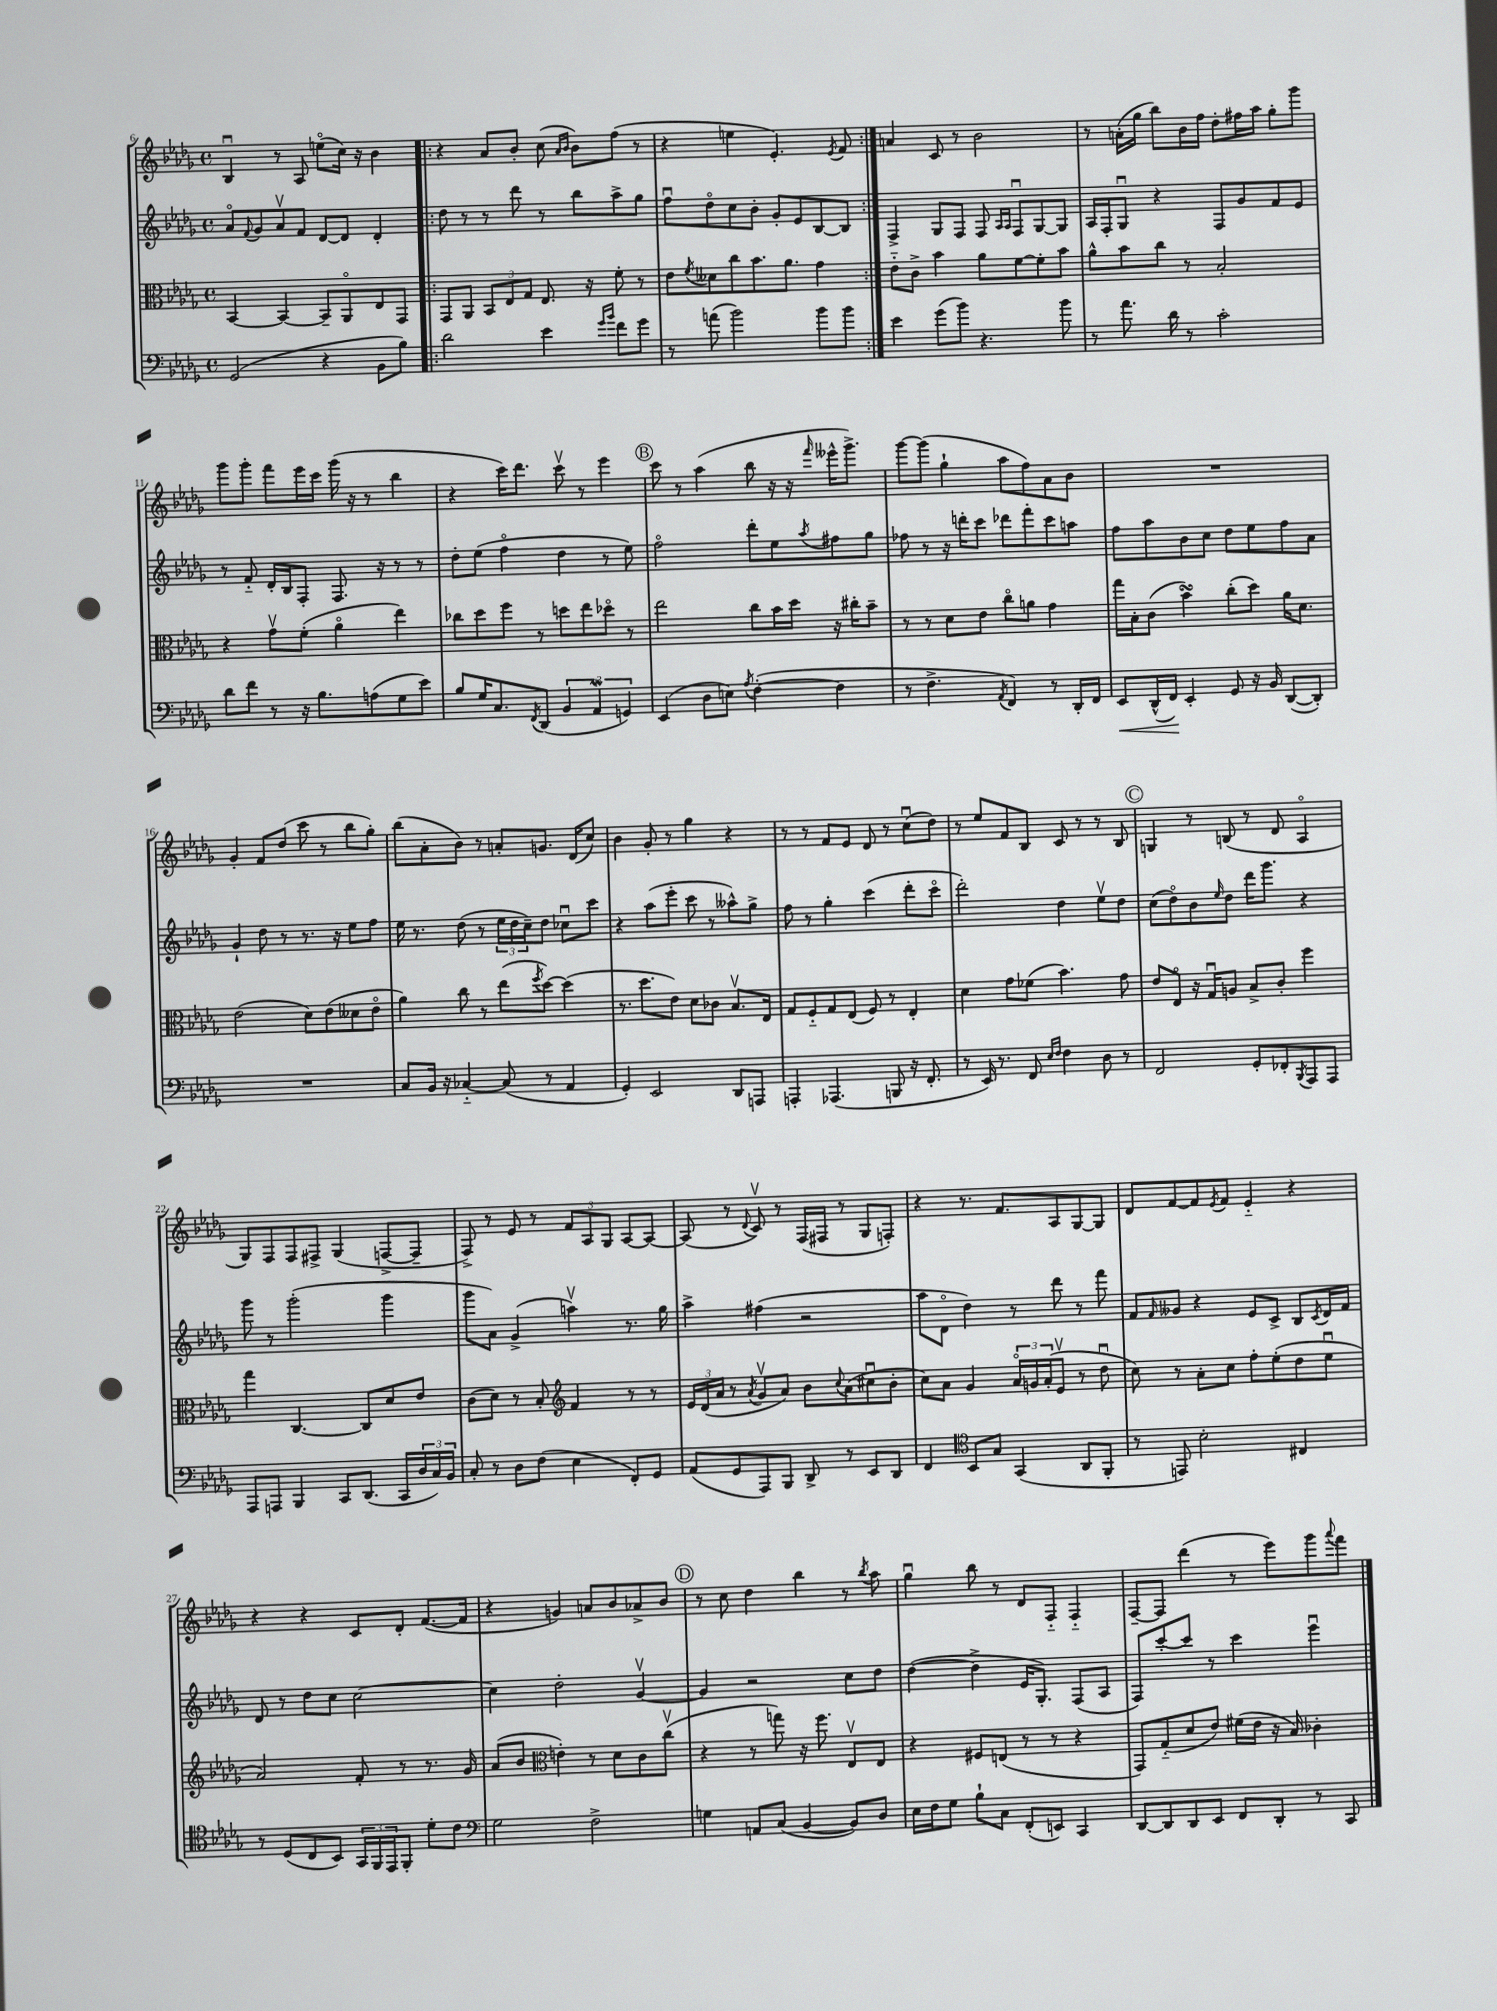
<<
\new StaffGroup <<
\new Staff = "s0" {
    \clef treble \key des \major \defaultTimeSignature \time 4/4
    bes4\downbow r8 aes8 e''8\flageolet( c''16) r16 bes'4 |
    \repeat volta 2 { r4 aes'8 bes'8-. c''8( \grace { aes'16 bes'16 } bes'8) f''8( r8 |
    r4 e''4 ees'4.-.) \acciaccatura { ees'8 } f'8 | }
    a'4 c'8 r8 bes'2 |
    r8 a'16-.( ges''16 bes''8) bes'16 f''16 des''8-. fis''16 aes''16 ges''8-. ges'''8 |
    ges'''8 ges'''8-. f'''8 ees'''16 c'''16 ges'''16( r16 r8 bes''4 |
    r4 c'''16) des'''8. c'''8\upbow r8 ees'''4 |
    \mark \markup { \circle "B" } c'''8 r8 aes''4( bes''8 r16 r16 \grace { f'''16 } eeses'''16-^ ges'''8.->) |
    ges'''8~ ges'''8( ges''4-! aes''8 f''8) aes'8 bes'8 |
    R1 |
    ges'4-. f'8 des''8( c'''8 r8 bes''8 ges''8-.) |
    bes''8( aes'8-. bes'8) r8 a'8-. g'8. des'16( c''8) |
    bes'4 ges'8-. r8 ges''4 r4 |
    r8 r8 f'8 ees'8 des'8 r8 c''8\downbow( des''8) |
    r8 ees''8 f'8 bes8 c'8 r8 r8 bes8 |
    \mark \markup { \circle "C" } g4 r8 b8( r8 des'8 aes4\flageolet |
    ges8) f8 f8 fis8-> ges4( f8~-> f8-- |
    f8->) r8 ees'8 r8 \tuplet 3/2 { f'8 aes8 ges8 } aes8~ aes8~ |
    aes8( r8 \appoggiatura { des'8 } c'8\upbow) r8 f16( fis16 r8 ges8 f8-.) |
    r4 r8. f'8. aes8 ges8~ ges8 |
    des'8 f'8~ f'8 \acciaccatura { ees'8 } f'8 ees'4-_ r4 |
    r4 r4 c'8 des'8-. f'8.~( f'16 |
    r4 g'4) a'8 bes'8 aes'8-> bes'8 |
    \mark \markup { \circle "D" } r8 c''8 des''4 bes''4 r8 \acciaccatura { bes''8 } aes''8 |
    ges''4\downbow bes''8 r8 des'8 f8-_ f4-_ |
    f8~-- f8 des'''4( r8 ees'''8) ges'''8 \appoggiatura { aes'''8 } f'''8 \bar "|." |
}
\new Staff = "s1" {
    \clef treble \key des \major \defaultTimeSignature \time 4/4
    aes'8\flageolet \appoggiatura { f'8 } ges'8 aes'8\upbow f'8 des'8~ des'8 des'4-. |
    \repeat volta 2 { des''8 r8 r8 des'''8 r8 bes''8 aes''8-> ges''8 |
    f''8\downbow des''8\flageolet c''8 bes'8-. ges'8-. ees'8 bes8~ bes8 | }
    f4-> ges8 f8 f8 \grace { aes16 aes16 } f8\downbow ges8~ ges8 |
    aes16 f16-. ges8\downbow r4 f8 ges'8 f'8 ees'8 |
    r8 f'8-_ des'16-. bes16 f8-. f8. r16 r8 r8 |
    des''8-. ees''8( f''4\flageolet des''4 r8 ees''8) |
    \mark \markup { \circle "B" } f''2\flageolet des'''8-. ees''8 \acciaccatura { aes''8 } fis''8 ges''8 |
    fes''8 r8 r16 d'''16-. c'''8 des'''8 f'''8-. c'''8 a''8 |
    f''8 aes''8 bes'8 c''8 des''8 ees''8 f''8 aes'8 |
    ges'4-! des''8 r8 r8. r16 ees''8 f''8 |
    ees''16 r8. des''8( r8 \tuplet 3/2 { ees''16 des''16 c''16--) } des''8 ces''8\downbow c'''8 |
    r4 aes''8( ees'''8-. c'''8 r8 aeses''8-^) ges''8-> |
    f''8 r8 ges''4-. c'''4( des'''8-. c'''8\flageolet |
    des'''2-.) des''4 ees''8\upbow des''8 |
    \mark \markup { \circle "C" } c''8( des''8\flageolet) bes'8 \grace { ees''16 } des''8 des'''16 ges'''8. r4 |
    ges'''8 r8 ges'''2-.( ges'''4 |
    ges'''8 aes'8) ges'4->( a''4\upbow) r8. ges''16 |
    aes''4-> fis''4( r2 |
    aes''8 des'8\flageolet des''4) r8 des'''8 r8 f'''8 |
    f'8 \grace { f'16 } geses'8 r4 ees'8 c'8-> bes8 \acciaccatura { c'8 } des'16 f'16 |
    des'8 r8 des''8 c''8 c''2~ |
    c''4 des''2-. ges'4~\upbow |
    \mark \markup { \circle "D" } ges'4 r2 c''8 des''8 |
    des''4~( des''4-> ees'16 ges8.-.) f8( aes8 |
    f8) c'''8~-. c'''8 r8 c'''4 ees'''4\downbow \bar "|." |
}
\new Staff = "s2" {
    \clef alto \key des \major \defaultTimeSignature \time 4/4
    bes,4~ bes,4~ bes,8-- aes,8\flageolet ees8 ges,8 |
    \repeat volta 2 { ges,8 aes,8 \tuplet 3/2 { bes,8 ees8 ges8 } ees8. r16 f'8-. r8 |
    ees'8 \acciaccatura { f'8 } deses'8 c''8 bes'8. aes'8. ges'4 | }
    ees'8-_ c'8-> bes'4 aes'8 f'8~ f'8-. bes'8 |
    aes'8-^ bes'8 c''8 r8 bes2-. |
    r4 ges'8\upbow f'8-.( aes'4\flageolet ees''4) |
    ces''8 des''8 f''8 r8 d''8 ees''8 des''8\flageolet r8 |
    \mark \markup { \circle "B" } ees''2 c''8 bes'16 des''16 r16 cis''16-. bes'8-- |
    r8 r8 des'8 ees'8 c''8\flageolet a'8 ges'4 |
    ges''16 bes16-. c'8( bes'4\turn) c''8-.( des''8) aes'16 des'8. |
    ees'2( des'8) ees'8( deses'8 ees'8\flageolet |
    aes'4) c''8 r8 ees''8( \acciaccatura { f''8 } des''8~) des''4( |
    r8. des''8. ees'8) des'8 ces'8 bes8.\upbow ees16 |
    ges8 f8-_ ges8 ees8( f8) r8 ees4-. |
    des'4 ges'8 fes'8( bes'4.) ges'8 |
    \mark \markup { \circle "C" } ees'8 ees8\flageolet r16 ges16\downbow a8 bes8-> c'8-. f''4 |
    ges''4 c4.~ c8 des'8 ees'8 |
    c'8( des'8) r8 bes8-. \clef treble f'4 r8 r8 |
    \tuplet 3/2 { ees'16 des'16( aes'16 } r8 \acciaccatura { aes'8 } ges'8\upbow aes'8) bes'8 \appoggiatura { c''8 } aes'8( cis''8\downbow bes'8-. |
    c''8) aes'8 ges'4 \tuplet 3/2 { aes'16\flageolet g'16 aes'16-.( } ees'8\upbow r8 des''8\downbow |
    c''8) r8 aes'8-. c''8 f''8-. ees''8-.( des''8 ees''8\downbow |
    aes'2) f'8-. r8 r8. ges'16 |
    aes'8( bes'8 \clef alto e'4-.) r8 des'8 c'8 c''8\upbow( |
    \mark \markup { \circle "D" } r4 r8 g''8) r16 f''8. ees8\upbow ees8 |
    r4 fis8 e8( r8 r8 r4 |
    ges,8) ges8-_( des'8 ees'8) fis'16( ees'16 r16 bes16) ces'4-. \bar "|." |
}
\new Staff = "s3" {
    \clef bass \key des \major \defaultTimeSignature \time 4/4
    ges,2( r4 bes,8 bes8) |
    \repeat volta 2 { des'2 ees'4 \grace { ges'16 bes'16 } f'8 ges'8 |
    r8 a'8( bes'2) bes'8 bes'8 | }
    ees'4 ges'8( bes'8) r4. bes'8 |
    r8 aes'8. des'16 r8 c'2-. |
    des'8 f'8 r8 r16 bes8. a8( ges8 ees'8) |
    bes8 ges16 c8. \acciaccatura { f,8 } des,8( \tuplet 3/2 { bes,4 aes,4\mordent g,4) } |
    \mark \markup { \circle "B" } ees,4( des8 e8) \acciaccatura { aes8 } f4~-.( f4 |
    r8 f4.-> \acciaccatura { aes,8 } f,4) r8 des,16-. f,16 |
    ees,8\< des,16-^( f,16\!) ees,4-. ges,8 r16 bes,16 des,8~( des,8-.) |
    R1 |
    c8 bes,16 r16 ces4~-_ ces8( r8 aes,4 |
    ges,4-.) ees,2 des,8 a,,8 |
    a,,4-. aes,,4.( b,,8 r16 f,8.-. |
    r8 ees,16) r8. f,8 \grace { ees16 f16 } f4 des8 r8 |
    \mark \markup { \circle "C" } f,2 ges,8-. fes,8-. \acciaccatura { bes,,8 } aes,,8 aes,,8 |
    aes,,8 a,,8 bes,,4 c,8 des,8.( c,16 \tuplet 3/2 { des16 c16) bes,16 } |
    c8-. r8 des8 f8( ees4 f,8-.) ges,8 |
    aes,8( ges,8 aes,,8) bes,,8 des,8-> r8 ees,8 des,8 |
    f,4 \clef tenor bes,8 ges8 ges,4( aes,8 f,8-. |
    r8 e,8) bes2-. cis4 |
    r8 des8( c8 bes,8) \tuplet 3/2 { ges,16 f,16 ees,16 } f,8-. des'8-. c'8 |
    \clef bass ges2 f2-> |
    \mark \markup { \circle "D" } g4 a,8 c8( bes,4~ bes,8) des8 |
    ees16 f16 ges8 bes8-! c8 f,8-.( e,8) c,4 |
    des,8~ des,8 des,8 ees,8 f,8 des,8-. r8 c,8 \bar "|." |
}
>>
>>
\layout { \context { \Score currentBarNumber = #6 } }
